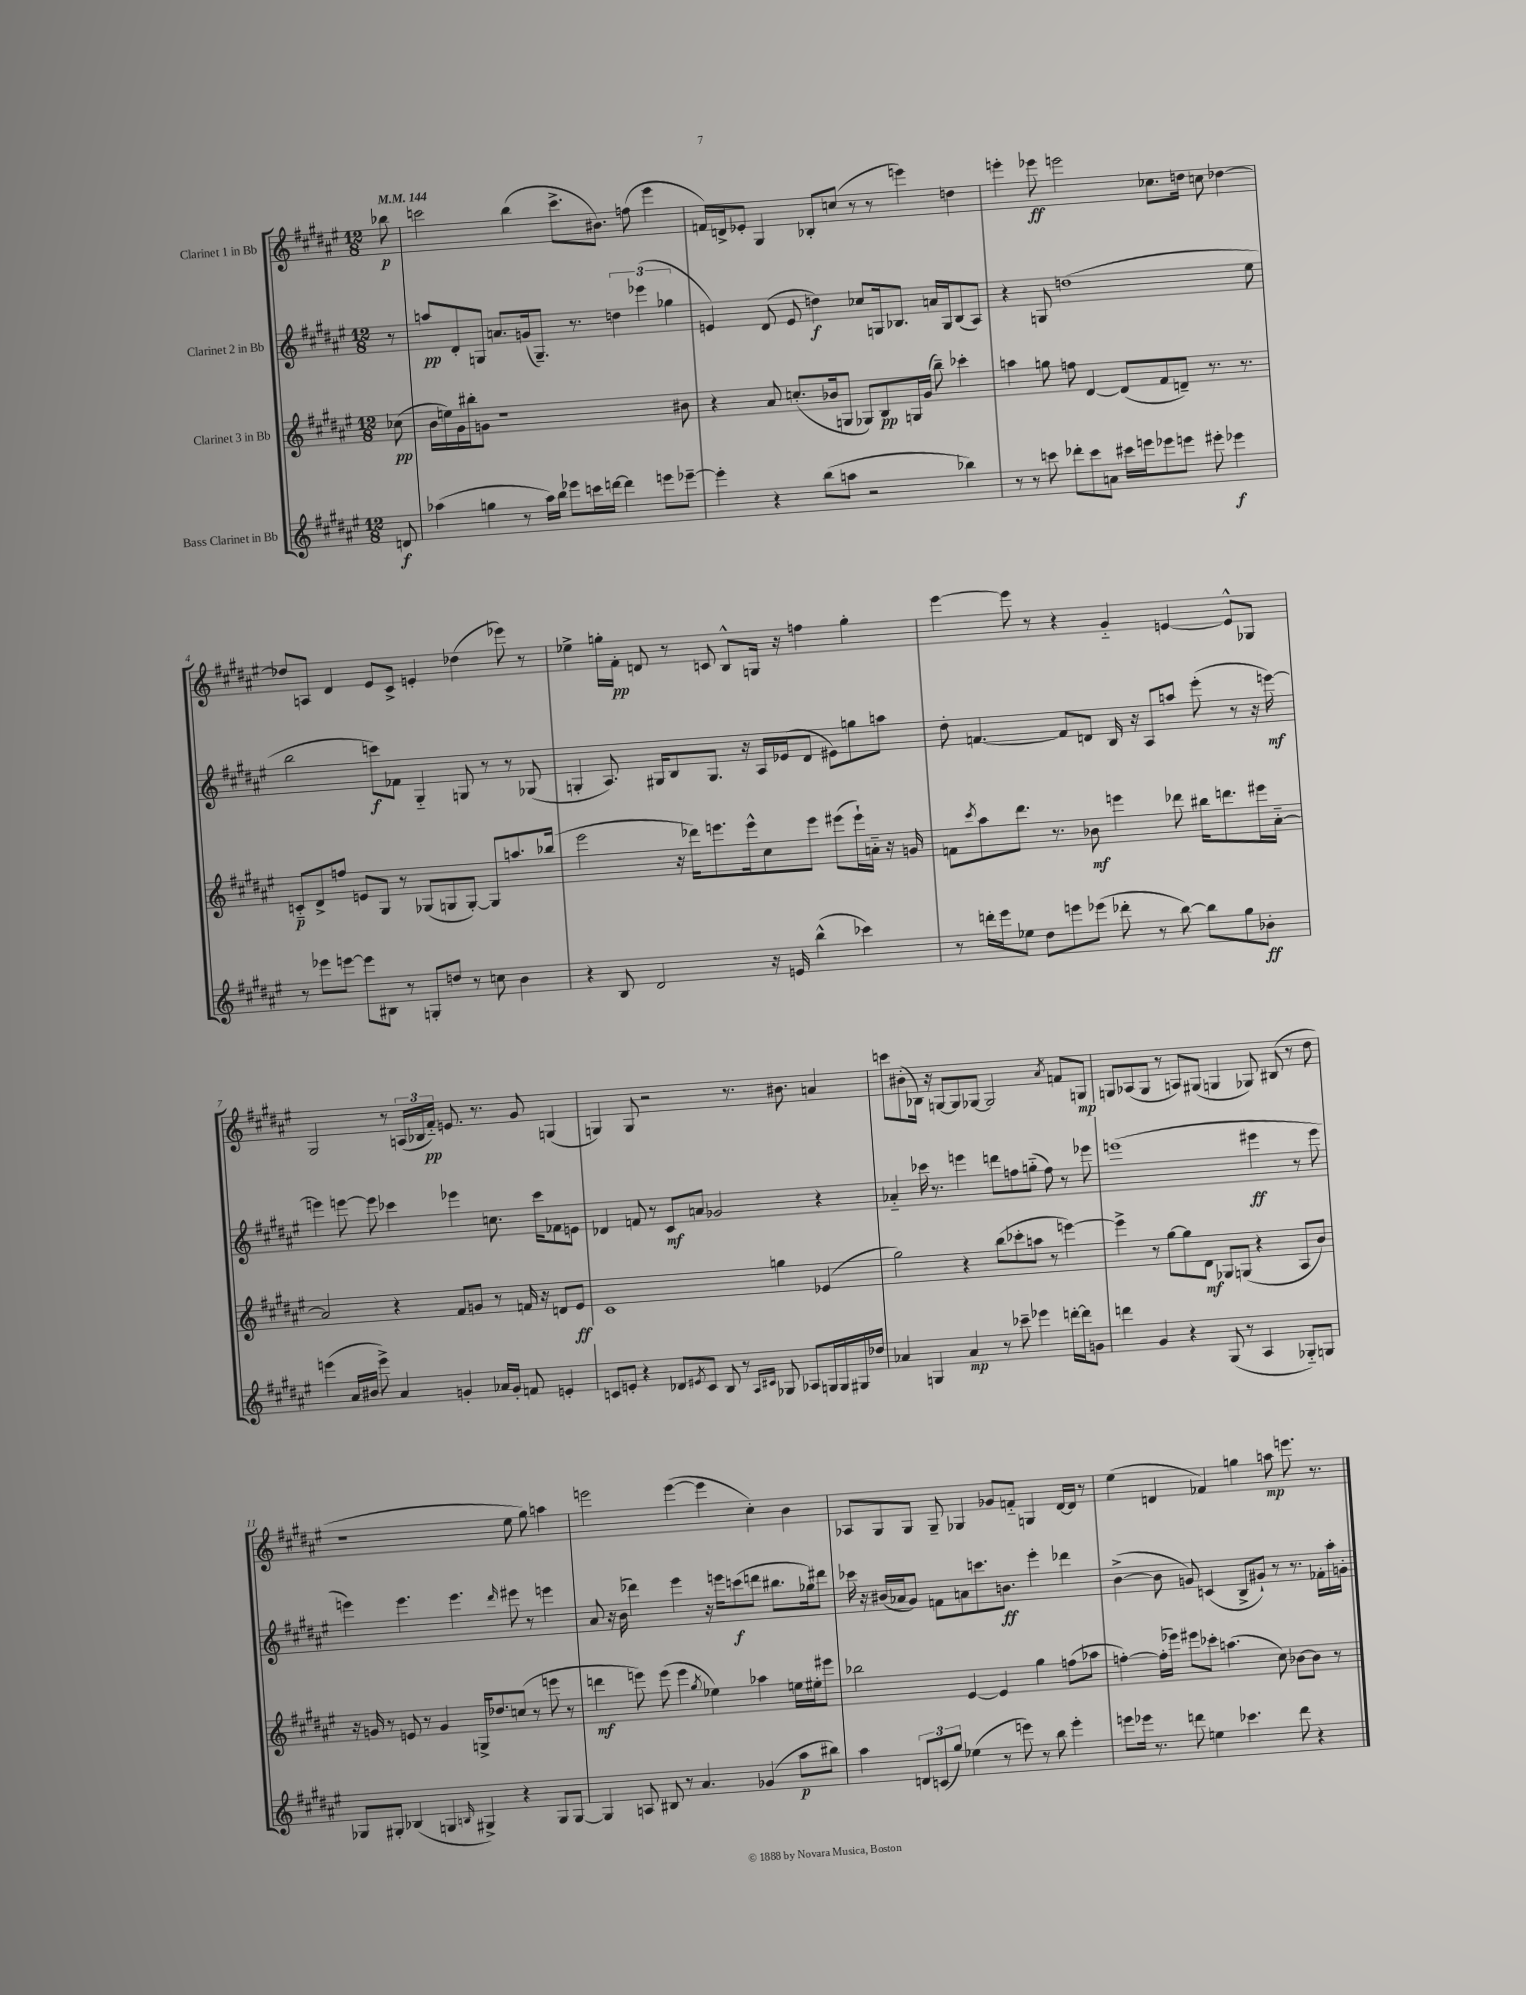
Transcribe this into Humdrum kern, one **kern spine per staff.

**kern	**dynam	**kern	**dynam	**kern	**dynam	**kern	**dynam
*part4	*part4	*part3	*part3	*part2	*part2	*part1	*part1
*staff4	*staff4	*staff3	*staff3	*staff2	*staff2	*staff1	*staff1
*I"Bass Clarinet in Bb	*	*I"Clarinet 3 in Bb	*	*I"Clarinet 2 in Bb	*	*I"Clarinet 1 in Bb	*
*clefG2	*	*clefG2	*	*clefG2	*	*clefG2	*
*k[f#c#g#d#a#e#]	*	*k[f#c#g#d#a#e#]	*	*k[f#c#g#d#a#e#]	*	*k[f#c#g#d#a#e#]	*
*M12/8	*	*M12/8	*	*M12/8	*	*M12/8	*
*MM144	*	*MM144	*	*MM144	*	*MM144	*
=	=	=	=	=	=	=	=
8dn/	f	(8cc-X\	pp	8r	.	8bb-X\	p
=1	=1	=1	=1	=1	=1	=1	=1
(4aa-X\	.	16b\LL	.	8aan/L	pp	2cccn\	.
.	.	16een\)	.	.	.	.	.
.	.	16g#\	.	8d#'/	.	.	.
.	.	16bb#X'\J	.	.	.	.	.
4ggn\	.	8gn\J	.	8Gn/J	.	.	.
.	.	1r	.	8.an/L	.	.	.
8r	.	.	.	.	.	(4bb\	.
.	.	.	.	(16gn/k	.	.	.
16aa-\LL)	.	.	.	8.G~/J)	.	.	.
16bb\JJ	.	.	.	.	.	.	.
8eee-X\L	.	.	.	.	.	8.ccc^\L	.
.	.	.	.	8.r	.	.	.
16cccn\L	.	.	.	.	.	.	.
[16dddn\JJ	.	.	.	.	.	8.b#X\J)	.
4ddd\]	.	.	.	6ddn\	.	.	.
.	.	.	.	.	.	(8ffn\	.
.	.	.	.	(6eee-X\	.	.	.
8eeen\L	.	.	.	.	.	4eee#\	.
.	.	.	.	6gg-X\	.	.	.
[8eee-X~\J	.	8b#X\	.	.	.	.	.
=2	=2	=2	=2	=2	=2	=2	=2
4eee-'\]	.	4r	.	4en/)	.	16fn/LL)	.
.	.	.	.	.	.	16dn^/J	.
.	.	.	.	.	.	8e-X'/J	.
4r	.	8a#/	.	(8d#/	.	4G#/	.
.	.	(8.ccn'/L	.	8e/	.	.	.
(8bb\L	.	.	.	4ddn\)	f	8B-X'/L	.
.	.	16b-X/k	.	.	.	.	.
8aan\J	.	8Gn/J	.	.	.	(8ccn/J	.
2r	.	8G-X/L)	.	8cc-X/L	.	8r	.
.	.	8B/	pp	16Gn/k	.	8r	.
.	.	.	.	8.B-X/J	.	.	.
.	.	16Gn/L	.	.	.	4eeen\)	.
.	.	(16g#/JJ	.	.	.	.	.
.	.	8bb~\)	.	16an/LL	.	.	.
.	.	.	.	16G/J	.	.	.
4bb-X\)	.	4ccc-X'\	.	(8B-/	.	4ddn\	.
.	.	.	.	8A#/J)	.	.	.
=3	=3	=3	=3	=3	=3	=3	=3
8r	.	4aan\	.	4r	.	4eeen'\	.
8r	.	.	.	.	.	.	.
8cccn\	.	8ggn\	.	8Gn/	.	8eee-X\	ff
8ddd-X'\L	.	8ffn\	.	(1ddn	.	2eeen\	.
8ccc\	.	[4d#/	.	.	.	.	.
8an\J	.	.	.	.	.	.	.
16ccc#X\LL	.	(8d#/L]	.	.	.	.	.
16eeen\J	.	.	.	.	.	.	.
8eee-X\	.	8f#/	.	.	.	8.cc-X\L	.
8eeen\J	.	8dn~/J)	.	.	.	.	.
.	.	.	.	.	.	16ddn\Jk	.
8eee#X'\	.	8.r	.	.	.	8ccn\	.
4eee-X\	f	.	.	.	.	[4dd-X\	.
.	.	8.r	.	.	.	.	.
.	.	.	.	8ee#\	.	.	.
!!LO:LB:g=z
=4	=4	=4	=4	=4	=4	=4	=4
8r	.	8cn/L	p	2bb\	.	8dd-X/L]	.
8eee-X\L	.	8d#^/	.	.	.	8An/J	.
[8eeen\J	.	8ffn/J	.	.	.	4d#/	.
8eee\L]	.	8en/L	.	.	.	.	.
8B#X\J	.	8G#/J	.	8cccn\L)	f	8e#/L	.
8r	.	8r	.	8f-X\J	.	8c#^/J	.
8Gn'/L	.	(8G-X/L	.	4G#/	.	4en'/	.
8ddn/J	.	8Gn/	.	.	.	.	.
8r	.	[8G'/J)	.	8Gn/	.	(4dd-X\	.
8ccn\	.	8G/L]	.	8r	.	.	.
4b\	.	8.aan/	.	8r	.	8eee-X\)	.
.	.	.	.	(8G-X/	.	8r	.
.	.	(16bb-X/Jk	.	.	.	.	.
=5	=5	=5	=5	=5	=5	=5	=5
4r	.	2eee#\	.	4Gn'/	.	4ee-X^\	.
8B/	.	.	.	8.A#/)	.	16ggn'\LL	.
.	.	.	.	.	.	16f#'\JJ	pp
2d#/	.	.	.	.	.	8dn/	.
.	.	.	.	16G#X/KL	.	.	.
.	.	16r	.	8B/	.	8r	.
.	.	16ddd-X\KL)	.	.	.	.	.
.	.	8.eeen\	.	8.G#/J	.	8cn/	.
.	.	.	.	.	.	8B^^/L	.
.	.	16eee^^\k	.	16r	.	.	.
16r	.	8cc#\	.	16A#/LL	.	16Gn/Jk	.
16en/	.	.	.	(16e-X/J	.	16r	.
(4bb^^\	.	8eee\J	.	8d#/J	.	4ffn\	.
.	.	(8eee#X\L	.	8e#X\L)	.	.	.
4ccc-X\)	.	16eee#`\L)	.	8ggn\	.	4gg'\	.
.	.	16an\JJ	.	.	.	.	.
.	.	16r	.	8aan\J	.	.	.
.	.	16gn/	.	.	.	.	.
=6	=6	=6	=6	=6	=6	=6	=6
8r	.	8fn\L	.	8dd#'\	.	[4eee#\	.
.	.	8qccc#/	.	.	.	.	.
16dddn'\LL	.	8aa#\	.	[4.fn/	.	.	.
16eee#\J	.	.	.	.	.	.	.
8ee-X\J	.	8.ddd#\J	.	.	.	8eee#\]	.
8dd#\L	.	.	.	.	.	8r	.
.	.	8.r	.	.	.	.	.
8eeen\	.	.	.	8f/L]	.	4r	.
(8eee-X\J	.	8b-X\	mf	8dn/J	.	.	.
8ddd-X'\	.	4eeen\	.	16B/	.	4g#/	.
.	.	.	.	16r	.	.	.
8r	.	.	.	8A#/L	.	.	.
[8bb\)	.	8ddd-X\	.	8aan/J	.	[4en/	.
8bb\L]	.	16bb#X\KL	.	(8eee#'\	.	.	.
.	.	8.dddn\	.	.	.	.	.
8gg#\	.	.	.	8r	.	8e^^/L]	.
8b-X'\J	ff	16eee#X\L	.	16r	.	8G-X/J	.
.	.	[16a#\JJ	.	[16eeen\)	mf	.	.
!!LO:LB:g=z
=7	=7	=7	=7	=7	=7	=7	=7
(4eeen\	.	2a#/]	.	4eeen\]	.	2G#/	.
16a#/LL	.	.	.	[8eeen\	.	.	.
16b#X/JJ	.	.	.	.	.	.	.
8eee^\)	.	.	.	8eee\]	.	.	.
4a#/	.	4r	.	4ccc-X\	.	8r	.
.	.	.	.	.	.	(24An/LL	.
.	.	.	.	.	.	24B-X/	.
.	.	.	.	.	.	24f#/JJ)	pp
4gn'/	.	8f#/L	.	4eee-X\	.	8.en/	.
.	.	8gn/J	.	.	.	.	.
.	.	.	.	.	.	8.r	.
16a-X/LL	.	8r	.	8.ccn\	.	.	.
16g'/JJ	.	.	.	.	.	.	.
8fn/	.	16fn/	.	.	.	8g#/	.
.	.	16r	.	16ccc-\KL	.	.	.
4en'/	.	8dn/L	.	8f-X\	.	(4Gn/	.
.	.	8e#/J	ff	8en\J	.	.	.
=8	=8	=8	=8	=8	=8	=8	=8
8cn/L	.	1c#	.	4d-X/	.	4Gn/)	.
8en'/J	.	.	.	.	.	.	.
4r	.	.	.	8fn/	.	8G/	.
.	.	.	.	8r	.	2r	.
8d-X/L	.	.	.	8c#/L	mf	.	.
8qe#X/	.	.	.	.	.	.	.
8c/J	.	.	.	8an/J	.	.	.
8B/	.	.	.	2g-X/	.	.	.
8r	.	.	.	.	.	8.r	.
16qqA#/LL	.	.	.	.	.	.	.
16qqc#X/JJ	.	.	.	.	.	.	.
8G-X/	.	4ggn\	.	.	.	.	.
.	.	.	.	.	.	8.b#X\	.
8A-X/L	.	.	.	.	.	.	.
16Gn/L	.	(4e-X/	.	4r	.	4an/	.
16G/	.	.	.	.	.	.	.
16G#X/	.	.	.	.	.	.	.
16dd-X/JJ	.	.	.	.	.	.	.
=9	=9	=9	=9	=9	=9	=9	=9
4a-X/	.	2gg#\)	.	4a-X/	.	8cccn\L	.
.	.	.	.	.	.	(8b#X'\	.
4Gn/	.	.	.	16ccc-X\	.	16B-X\Jk)	.
.	.	.	.	8.r	.	16r	.
.	.	.	.	.	.	[8Gn/L	.
4a-/	mp	4r	.	4eeen\	.	8G/]	.
.	.	.	.	.	.	[8G-X/J	.
8r	.	(8bb\L	.	8dddn\L	.	2G-/]	.
8ccc-X~\	.	8ccc-X'\	.	8ffn\	.	.	.
4eee-X\	.	8aan\J	.	(8ggn\J	.	.	.
.	.	8r	.	8ff\)	.	.	.
.	.	.	.	.	.	8qa#/	.
[16dddn'\LL	.	[4eeen\)	.	8r	.	8fn/L	.
16ddd\J]	.	.	.	.	.	.	.
8gn\J	.	.	.	8eee-X\	.	8Gn/J	mp
=10	=10	=10	=10	=10	=10	=10	=10
4dddn\	.	4eee^\]	.	(1eeen	.	8Gn/L	.
.	.	.	.	.	.	(8A-X/	.
4g#/	.	8r	.	.	.	8G/J	.
.	.	[8gg#\L	.	.	.	8r	.
4r	.	8gg#\]	.	.	.	8An/L)	.
.	.	8d#\J	mf	.	.	(8G#X/J	.
(8G#/	.	8G-X/L	.	.	.	4Gn/	.
8r	.	(8Gn/J	.	.	.	.	.
4A#/	.	4r	.	4eee#X\	ff	8G-X/)	.
.	.	.	.	.	.	(8B#X/	.
8G-X/L)	.	8A#/L	.	8r	.	8r	.
8Gn/J	.	8b/J)	.	8eee#\	.	8dd#\	.
!!LO:LB:g=z
=11	=11	=11	=11	=11	=11	=11	=11
8G-X/L	.	16r	.	4eeen\)	.	1r	.
.	.	16gn/	.	.	.	.	.
8G#X'/J	.	8r	.	.	.	.	.
(4B-X/	.	8en/	.	4.eee\	.	.	.
.	.	8r	.	.	.	.	.
4Gn/	.	4g/	.	.	.	.	.
.	.	.	.	4.eee\	.	.	.
16qqBn/	.	.	.	.	.	.	.
4G#X^/)	.	16Gn^/KL	.	.	.	.	.
.	.	8.dd-X/	.	.	.	.	.
.	.	.	.	16qqddd#/	.	.	.
4r	.	(8ccn/J	.	8eee#X\	.	8ee#\	.
.	.	8r	.	8r	.	8gg#\)	.
8G#/L	.	8eeen\	.	4eeen\	.	4aan\	.
[8G#/J	.	8r	.	.	.	.	.
=12	=12	=12	=12	=12	=12	=12	=12
4G#/]	.	4dddn\	mf	8a#/	.	2eeen\	.
.	.	.	.	16r	.	.	.
.	.	.	.	(16b\	.	.	.
8An/	.	8eeen\)	.	4ddd-X\)	.	.	.
8B#X/	.	(8eee\	.	.	.	.	.
8r	.	4eee\	.	4eee#\	.	([4eee\	.
4.a#/	.	.	.	.	.	.	.
.	.	8qgg#/	.	.	.	.	.
.	.	4ee-X\)	.	16r	.	4eee\]	.
.	.	.	.	16eeen\KL	.	.	.
.	.	.	.	(8cccn\	f	.	.
(4g-X/	.	4aa-X\	.	8dddn\J	.	4cc#'\)	.
.	.	.	.	8.bb#X\L	.	.	.
8aa#\L	p	16een\LL	.	.	.	4b\	.
.	.	16ee#X'\J	.	16gg-X\k)	.	.	.
8bb#X\J)	.	8eee#X\J	.	8ddd#X\J	.	.	.
=13	=13	=13	=13	=13	=13	=13	=13
4aa#\	.	2bb-X\	.	16ccc-X\	.	8A-X/L	.
.	.	.	.	16r	.	.	.
.	.	.	.	(16b#X/LL	.	8G#/	.
.	.	.	.	16a-X/J	.	.	.
12dn/L	.	.	.	8g#/J)	.	8G#/J	.
(12cn/	.	.	.	.	.	.	.
.	.	.	.	8fn\L	.	8G#~/	.
12gg#/J)	.	.	.	.	.	.	.
(4ee-X\	.	[4e#/	.	8an\	.	4G-X/	.
.	.	.	.	8.cccn\	.	.	.
8r	.	4e#/]	.	.	.	8g-X/L	.
.	.	.	.	8.bn\J	ff	.	.
8eeen\)	.	.	.	.	.	8fn/J	.
8r	.	4gg#\	.	4eee#'\	.	4Gn/	.
8bb\	.	.	.	.	.	.	.
4eee'\	.	(8ffn\L	.	4ddd-X\	.	[16d#/LL	.
.	.	.	.	.	.	16d#/JJ]	.
.	.	8aa-X\J	.	.	.	8r	.
=14	=14	=14	=14	=14	=14	=14	=14
8eeen\L	.	[4ffn'\)	.	([4b^\	.	(4ee#\	.
16eee-X\Jk	.	.	.	.	.	.	.
8.r	.	.	.	.	.	.	.
.	.	(16ff'\LL]	.	8b\]	.	4dn/	.
.	.	16eee-X\JJ)	.	.	.	.	.
8dddn\	.	8eee#X\L	.	8gn/)	.	.	.
4een\	.	8ccc-X'\J	.	(4cn/	.	4f-X/)	.
.	.	(4.aan\	.	.	.	.	.
4.ccc-X\	.	.	.	8B^/L	.	4ggn\	.
.	.	.	.	8g#X`/J)	.	.	.
.	.	8cc#\)	.	8r	.	8aan\	mp
8ddd\	.	[8b-X\L	.	8.r	.	8.eeen\	.
4r	.	8b-\J]	.	.	.	.	.
.	.	.	.	16f-X'\LL	.	8.r	.
.	.	8r	.	16aa#'\	.	.	.
.	.	.	.	16gn'\JJ	.	.	.
==	==	==	==	==	==	==	==
*-	*-	*-	*-	*-	*-	*-	*-
